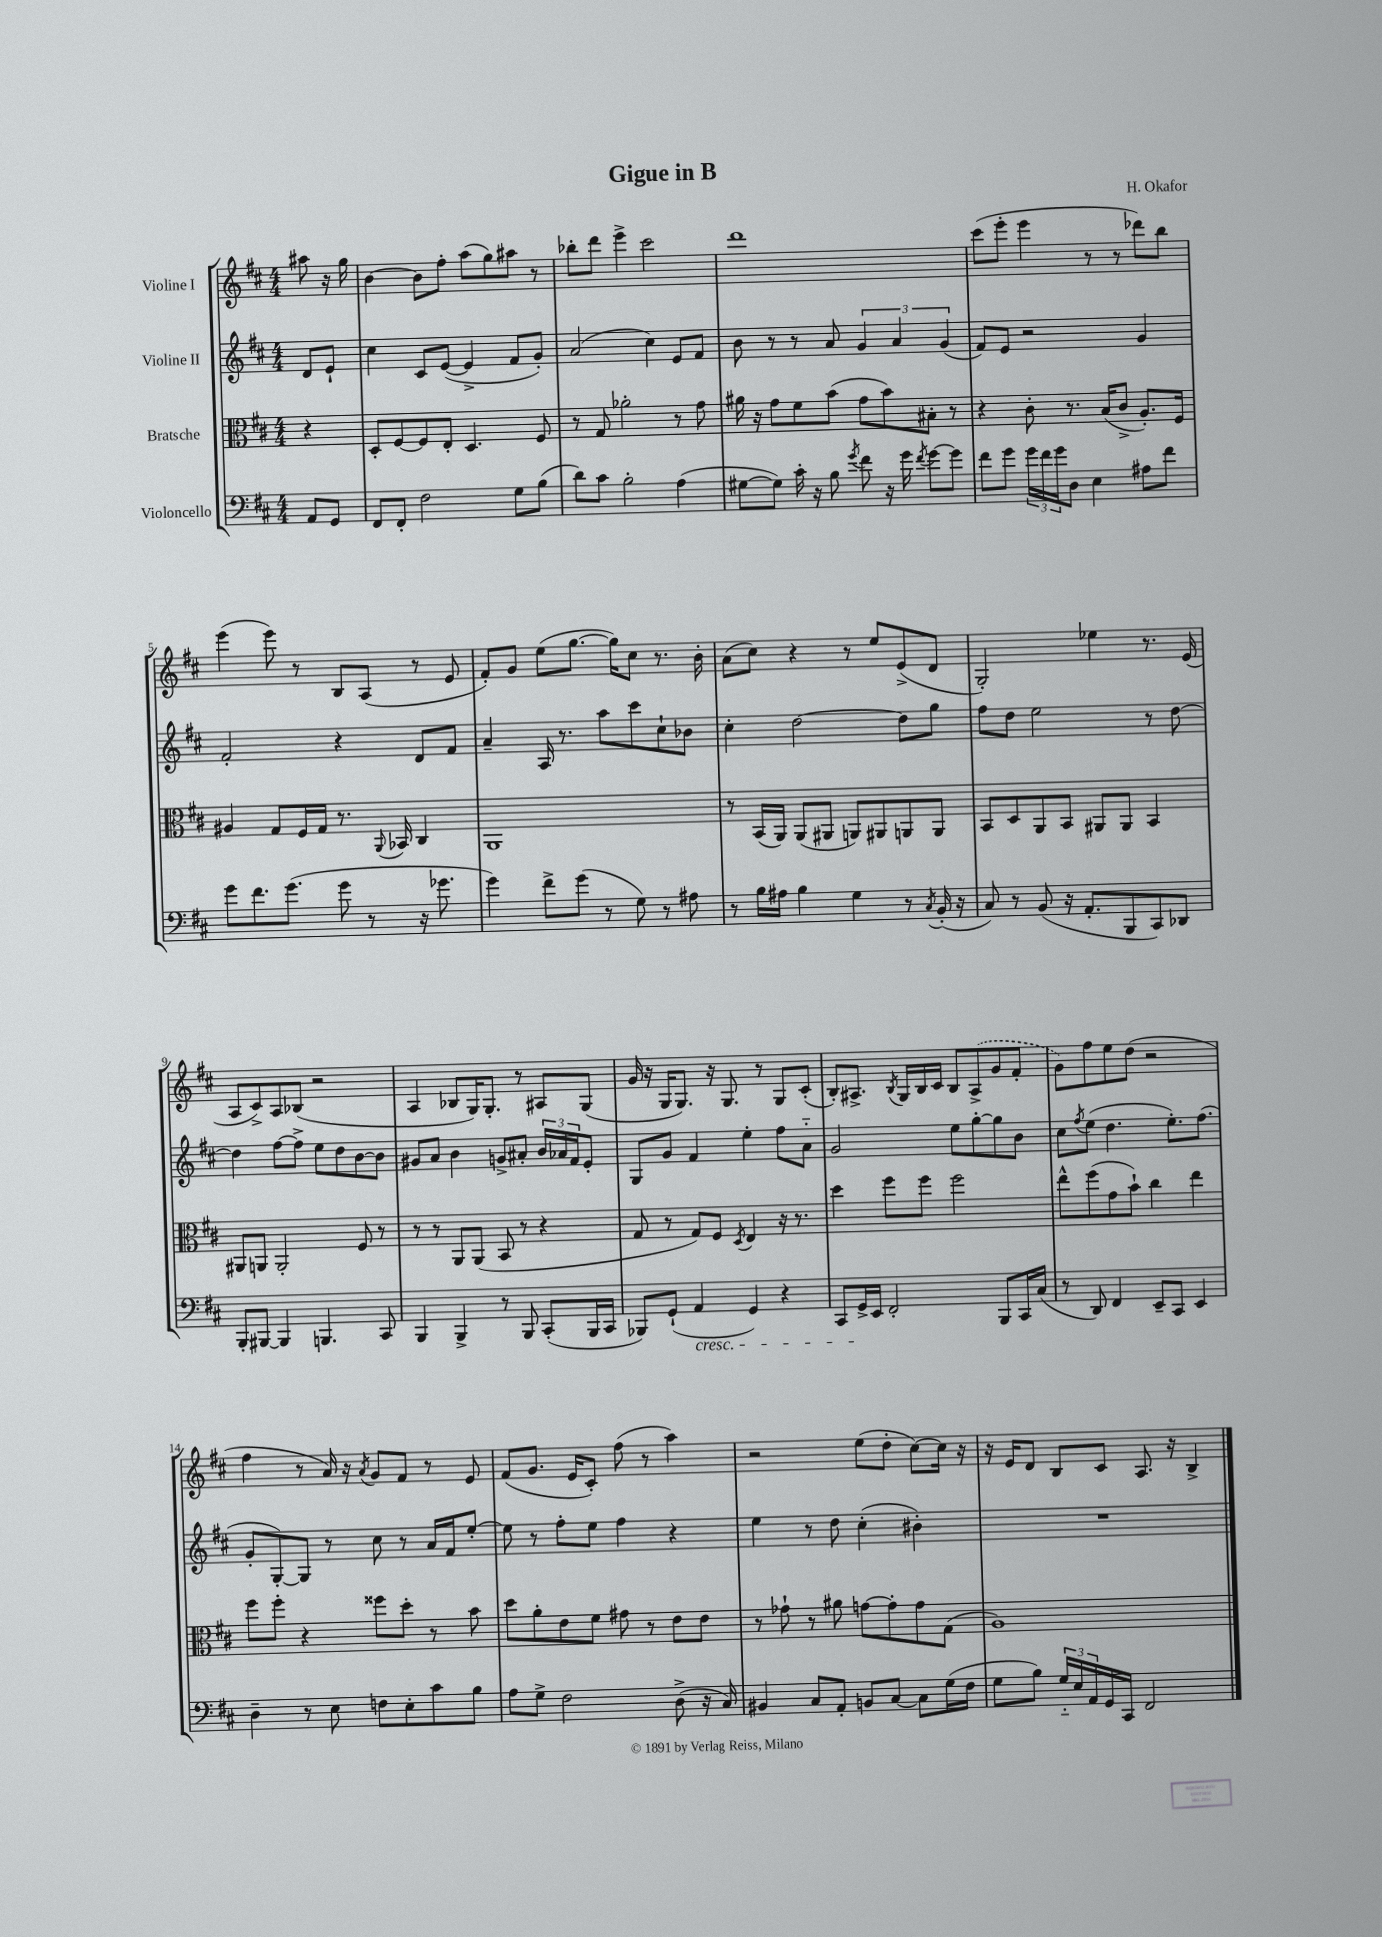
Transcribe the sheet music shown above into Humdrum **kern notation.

**kern	**kern	**kern	**kern
*staff4	*staff3	*staff2	*staff1
*clefF4	*clefC3	*clefG2	*clefG2
*k[f#c#]	*k[f#c#]	*k[f#c#]	*k[f#c#]
*M4/4	*M4/4	*M4/4	*M4/4
8AA	4r	8d	8aa#
8GG	.	8e`	16r
.	.	.	16gg
=	=	=	=
8FF#	8D'	4cc#	[4b
8FF#'	[8F#	.	.
2F#	8F#]	8c#	8b]
.	8E'	([8e	8ff#'
.	4.D	4e^]	(8aa
.	.	.	8gg)
8G	.	8f#	8aa#
(8B	8F#	8g')	8r
=	=	=	=
8d)	8r	(2a	8bb-'
8c#	8G	.	8ddd
2B'	2a-'	.	4eee^
.	.	4cc#)	2ccc#
(4A	8r	8e	.
.	8g	8f#	.
=	=	=	=
[8G#	16a#	8b	1ddd
.	16r	.	.
8G#])	8g	8r	.
16c#'	8f#	8r	.
16r	.	.	.
8B	(8b	8a	.
8qg	.	.	.
8f#	8g	6g	.
16r	8b)	.	.
.	.	6a	.
16g	.	.	.
8qf#	.	.	.
[8g	8B#'	.	.
.	.	(6g	.
8g]	8r	.	.
=	=	=	=
8f#	4r	8f#)	(8ccc#
8g	.	8e	8eee'
24g	8c#'	2r	4eee
24f#	.	.	.
24g	.	.	.
8D	8.r	.	.
4E	.	.	8r
.	(16B	.	.
.	8c#^	.	8r
8A#	8.A')	4g	8ddd-)
8f#	.	.	8bb
.	16F#	.	.
=	=	=	=
8g	4A#	2f#'	(4eee
8.f#	.	.	.
.	8G	.	8eee)
(8.g	.	.	.
.	16F#	.	8r
.	16G	.	.
8g	8.r	4r	8B
8r	.	.	(8A
.	8qqAA	.	.
.	16BB-	.	.
16r	4C#	8d	8r
8.g-	.	.	.
.	.	8f#	8e
=	=	=	=
4g)	1AA	4a~	8f#')
.	.	.	8g
8f#^	.	16A	(8ee
.	.	8.r	.
(8g	.	.	[8.gg
8r	.	8aa	.
.	.	.	16gg])
8G)	.	8ccc#	8cc#
8r	.	8cc#`	8.r
8A#	.	8b-	.
.	.	.	16b'
=	=	=	=
8r	8r	4cc#'	(8a
16B	(16BB	.	8cc#)
16A#	16AA)	.	.
4B	(8AA	[2dd	4r
.	8AA#	.	.
4G	8AA)	.	8r
.	8AA#	.	8ee
8r	8AA	8dd]	(8e^
8qC#	.	.	.
(16BB'	8AA	8gg	8d
16r	.	.	.
=	=	=	=
8C#)	8BB	8ff#	2G')
8r	8D	8dd	.
(8BB	8AA	2ee	.
16r	8BB	.	.
8.AA'	.	.	.
.	8AA#	.	4ee-
8BBB	8AA#	.	.
8CC#)	4BB	8r	8.r
8DD-	.	[8dd	.
.	.	.	(16e
=	=	=	=
8BBB'	8AA#	4dd]	8A
[8BBB#	8AA	.	8c#^)
4BBB#]	2AA'	[8ff#	8A
.	.	8ff#^]	(8B-
4.BBB	.	8ee	2r
.	.	8dd	.
.	8F#	[8b	.
8CC#	8r	8b]	.
=	=	=	=
4BBB	8r	8g#	4A
.	8r	8a	.
4BBB^	8AA	4b	8B-
.	(8AA	.	16G)
.	.	.	8.G'
8r	8BB	8g^	.
8BBB	8r	8a#'	8r
(8CC#'	4r	24b	8A#
.	.	24a-	.
.	.	24f#	.
16BBB	.	8e'	(8G
16CC#	.	.	.
=	=	=	=
8BBB-)	8G	8G	16g
.	.	.	16r
(8GG`	8r	8g	16G
.	.	.	8.G)
4AA	8G)	4f#	.
.	8F#	.	16r
.	.	.	8.G
.	8qD	.	.
4GG)	4E	4ee'	.
.	.	.	8r
4r	16r	8ff#	8G
.	8.r	.	.
.	.	8a'~	(8c#'
=	=	=	=
8CC#	4dd	2g	8B')
16GG^	.	.	8.A#^
16EE	.	.	.
2FF#'	8ff#	.	.
.	.	.	8qB
.	.	.	16G
.	8ff#	.	16B
.	.	.	16c#
.	2ff#	8ee	8B
.	.	[8gg'	(8A#^
8BBB	.	8gg]	8g
16CC#	.	8b	8f#'
(16C#	.	.	.
=	=	=	=
8r	8ee^^	8cc#	8g)
.	.	8qff#	.
8DD)	(8ff#	(8ee	8ff#
4FF#	8g	4.dd	8ee
.	8b`)	.	(8dd
8EE~	4cc#	.	2r
8CC#	.	8.ee')	.
4EE	4ee	.	.
.	.	(8.ff#	.
=	=	=	=
4D~	8ff#	8g'	4ff#
.	8ff#'	[8G')	.
8r	4r	8G]	8r
8E	.	8r	16a)
.	.	.	16r
.	.	.	8qa
8F	8ff##	8cc#	8g
8E'	8dd'	8r	8f#
8c#	8r	16a	8r
.	.	16f#	.
8B	8b	[8ee'	8e
=	=	=	=
8A	8dd	8ee]	(8f#
8G^	8a'	8r	8.g
2F#	8e	8ff#'	.
.	.	.	16e
.	8f#	8ee	8c#')
.	8g#	4ff#	(8ff#
.	8r	.	8r
(8D^	8e	4r	4aa)
16r	8e	.	.
16C#)	.	.	.
=	=	=	=
4BB#	8r	4ee	2r
.	8g-`	.	.
8C#	8r	8r	.
8AA'	8a#	8dd	.
8BB	[8g	(4cc#'	(8ee
[8C#	8g']	.	8dd'
8C#]	8g	4b#')	[8cc#)
(16G	(8G	.	16cc#]
16F#	.	.	16r
=	=	=	=
8G	1A)	1r	16r
.	.	.	16e
8B)	.	.	8d
24G'~	.	.	8B
24E	.	.	.
24AA	.	.	.
16GG	.	.	8c#
16CC#	.	.	.
2FF#	.	.	8.A
.	.	.	16r
.	.	.	4B^
==	==	==	==
*-	*-	*-	*-
